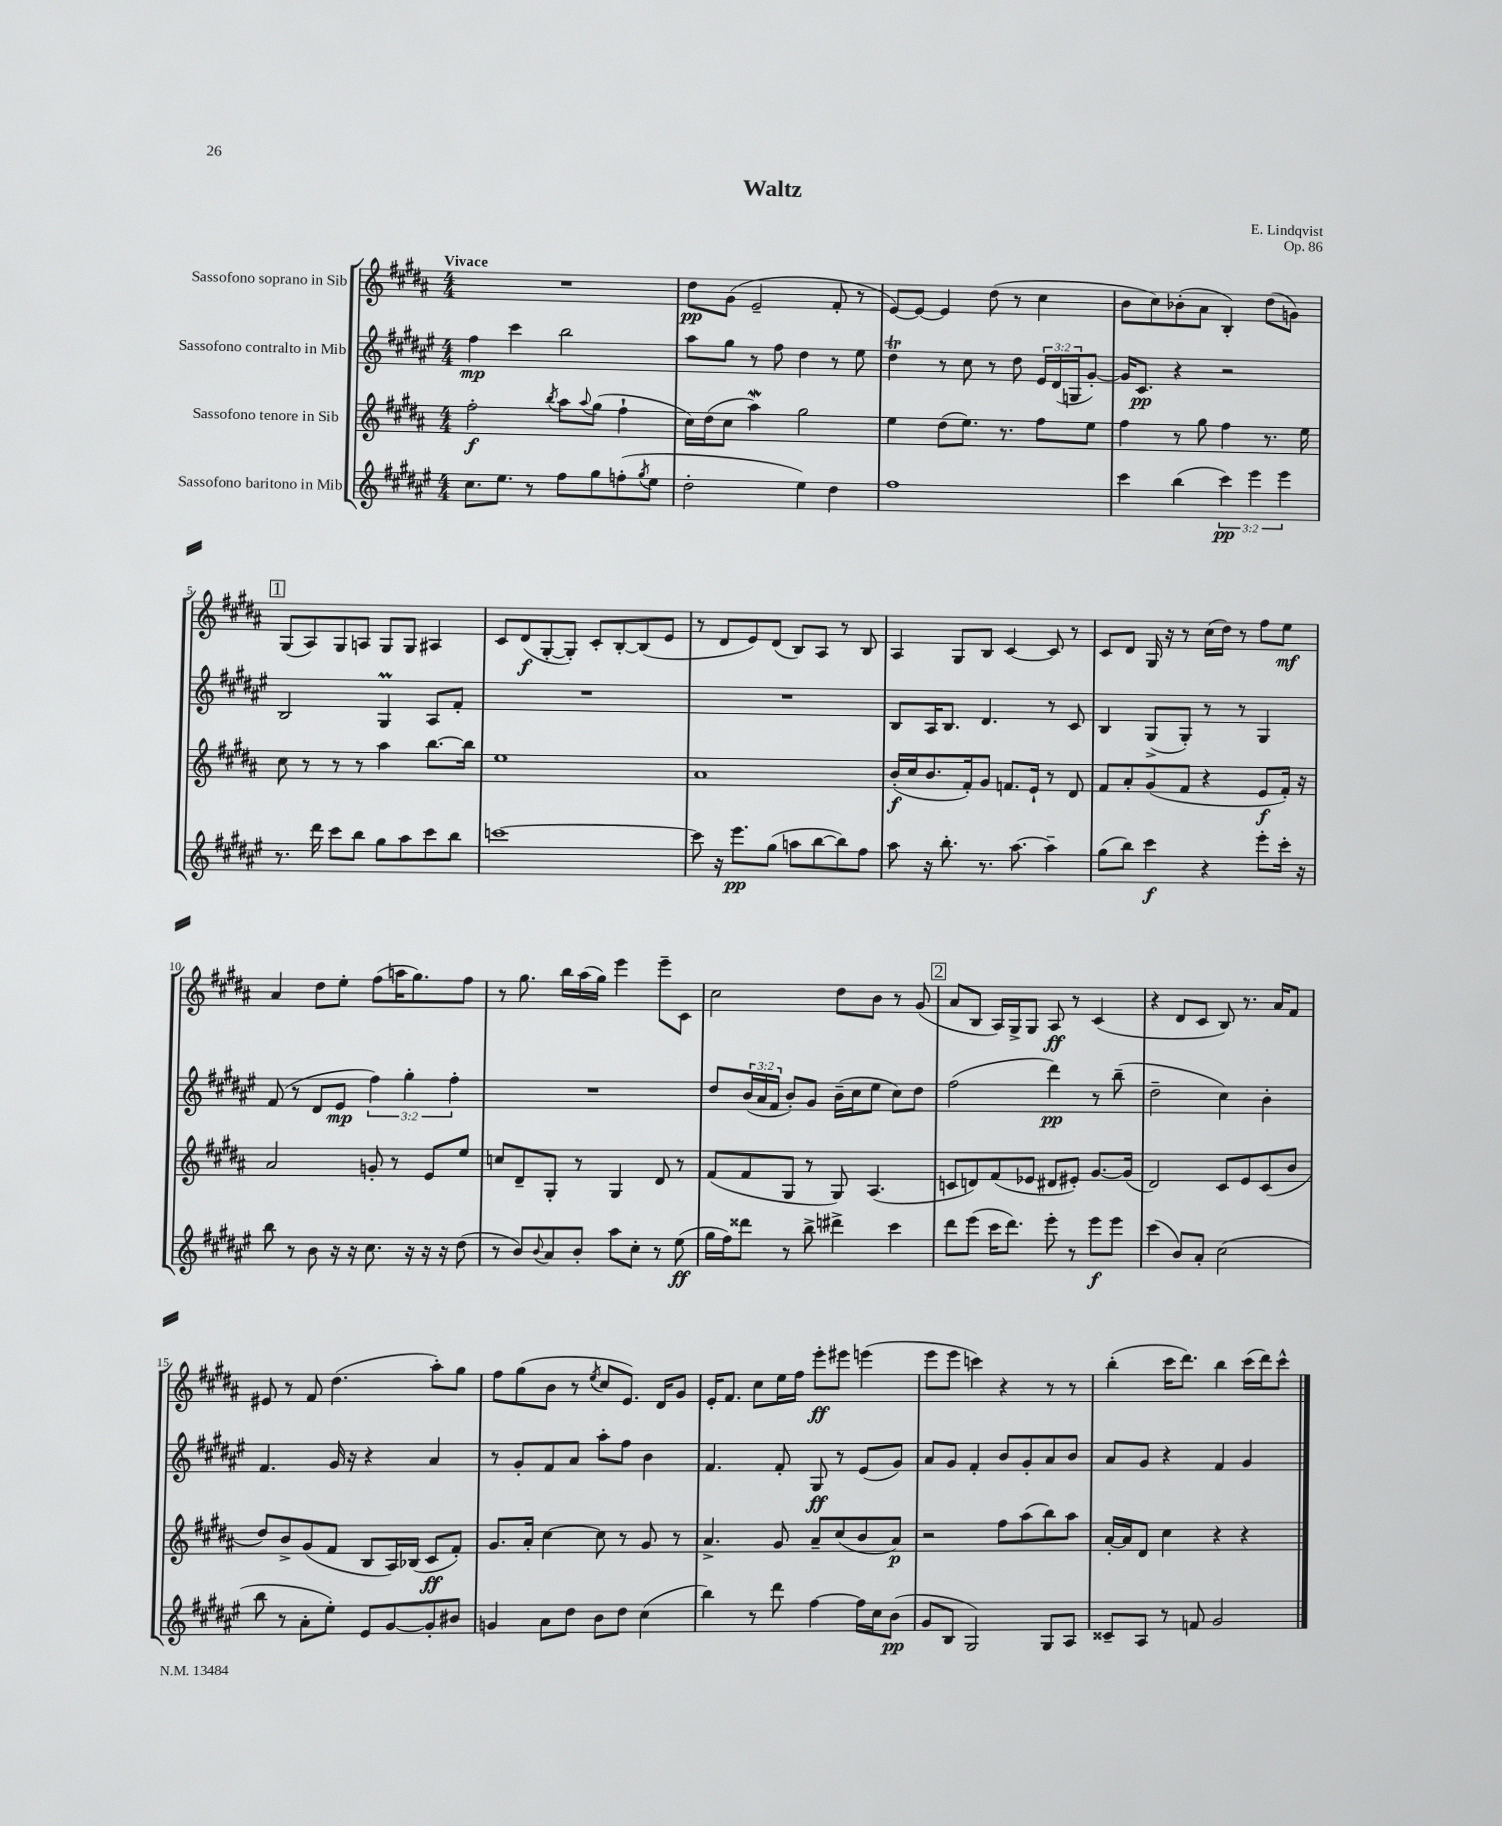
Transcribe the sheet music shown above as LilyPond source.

\header { title = "Waltz" composer = "E. Lindqvist" opus = "Op. 86" }
<<
\new StaffGroup <<
\new Staff = "s0" \with { instrumentName = "Sassofono soprano in Sib" } {
    \clef treble \key b \major \numericTimeSignature \time 4/4 \tempo "Vivace"
    R1 |
    dis''8\pp gis'8( e'2-- fis'8-. r8 |
    e'8~) e'8~ e'4 dis''8( r8 cis''4 |
    b'8 cis''8) bes'8-.( ais'8 b4-.) dis''8( g'8) |
    \mark \markup { \box "1" } gis8( ais8) gis8 a8 gis8 gis8 ais4 |
    cis'8 dis'8\f( gis8~-. gis8-.) cis'8-. b8~-. b8( e'8 |
    r8 dis'8 e'8) dis'8( b8) ais8 r8 b8 |
    ais4 gis8 b8 cis'4~ cis'8 r8 |
    cis'8 dis'8 gis16 r16 r8 cis''16( dis''16) r8 fis''8 e''8\mf |
    ais'4 dis''8 e''8-. fis''8( a''16 gis''8.) fis''8 |
    r8 gis''8. b''16 ais''16( gis''16) e'''4 e'''8-- cis'8 |
    cis''2 dis''8 b'8 r8 gis'8( |
    \mark \markup { \box "2" } ais'8 b8 ais16) gis16-> gis8 ais8\ff r8 cis'4( |
    r4 dis'8 cis'8 b8) r8. ais'16 fis'8 |
    eis'8 r8 fis'8 dis''4.( ais''8-.) gis''8 |
    fis''8 gis''8( b'8 r8 \acciaccatura { e''8 } cis''8 e'8.) dis'16 gis'8 |
    e'16-. fis'8. cis''8 e''16 fis''16 e'''8-.\ff eis'''8 e'''4( |
    e'''8 e'''8 c'''4) r4 r8 r8 |
    b''4-.( cis'''16 dis'''8.) b''4 cis'''16( dis'''16) cis'''8-^ \bar "|." |
}
\new Staff = "s1" \with { instrumentName = "Sassofono contralto in Mib" } {
    \clef treble \key fis \major \numericTimeSignature \time 4/4 \override Staff.TupletNumber.text = #tuplet-number::calc-fraction-text
    fis''4\mp cis'''4 b''2 |
    ais''8 gis''8 r8 fis''8 dis''4 r8 eis''8 |
    dis''4\trill r8 cis''8 r8 dis''8 \tuplet 3/2 { eis'16 dis'16( g16 } gis'8~-.) |
    gis'16 cis'8.\pp r4 r2 |
    \mark \markup { \box "1" } b2 gis4\prall ais8 fis'8-. |
    R1 |
    R1 |
    b8 ais16 b8. dis'4. r8 cis'8 |
    b4 gis8->( gis8-.) r8 r8 gis4 |
    fis'8( r8 dis'8 eis'8\mp \tuplet 3/2 { fis''4) gis''4-. fis''4-. } |
    R1 |
    dis''8 \tuplet 3/2 { b'16( ais'16 fis'16 } b'8-.) gis'8 b'16--( cis''16 eis''8 cis''8) dis''8 |
    \mark \markup { \box "2" } fis''2( dis'''4\pp) r8 b''8--( |
    dis''2-- cis''4) b'4-. |
    fis'4. gis'16 r16 r4 ais'4 |
    r8 gis'8-. fis'8 ais'8 ais''8-. fis''8 b'4 |
    fis'4. fis'8-. gis8\ff r8 eis'8( gis'8) |
    ais'8 gis'8 fis'4-. b'8 gis'8-. ais'8 b'8 |
    ais'8 gis'8 r4 fis'4 gis'4 \bar "|." |
}
\new Staff = "s2" \with { instrumentName = "Sassofono tenore in Sib" } {
    \clef treble \key b \major \numericTimeSignature \time 4/4
    fis''2-.\f \acciaccatura { b''8 } ais''8 \appoggiatura { ais''8 } gis''8( fis''4-! |
    cis''16) dis''16( cis''8 ais''4\mordent) gis''2 |
    e''4 dis''8( e''8.) r8. fis''8 e''8 |
    fis''4 r8 gis''8 fis''4 r8. e''16 |
    \mark \markup { \box "1" } cis''8 r8 r8 r8 ais''4 b''8.~ b''16 |
    e''1 |
    ais'1 |
    b'16-.\f( cis''16 b'8. fis'16-.) gis'8 f'8. e'16-! r8 dis'8 |
    fis'8 ais'8-. gis'8( fis'8 r4 e'8\f fis'16-.) r16 |
    ais'2 g'8-. r8 e'8 e''8 |
    c''8 dis'8-- gis8-. r8 gis4 dis'8 r8 |
    fis'8( fis'8 gis8 r8 gis8) ais4.( |
    \mark \markup { \box "2" } c'8 d'8) fis'8( ees'8 dis'8 eis'8-.) gis'8.~ gis'16( |
    dis'2) cis'8 e'8 cis'8( b'8 |
    dis''8) b'8-> gis'8( fis'8 b8 ais16) bes16( cis'8\ff fis'8-.) |
    gis'8. ais'16-. cis''4~ cis''8 r8 gis'8 r8 |
    ais'4.-> gis'8 ais'8-- cis''8( b'8 ais'8\p) |
    r2 fis''8 ais''8( b''8) ais''8 |
    ais'16~-. ais'16 dis'8 cis''4 r4 r4 \bar "|." |
}
\new Staff = "s3" \with { instrumentName = "Sassofono baritono in Mib" } {
    \clef treble \key fis \major \numericTimeSignature \time 4/4 \override Staff.TupletNumber.text = #tuplet-number::calc-fraction-text
    cis''8. eis''8. r8 fis''8 gis''8 f''8-.( \acciaccatura { gis''8 } eis''8 |
    dis''2-. eis''4) dis''4 |
    fis''1 |
    cis'''4 b''4( \tuplet 3/2 { cis'''4\pp) eis'''4 eis'''4 } |
    \mark \markup { \box "1" } r8. dis'''16 cis'''8 b''8 gis''8 ais''8 cis'''8 b''8 |
    c'''1~ |
    c'''8 r16 eis'''8.\pp gis''8( a''8 b''8~ b''8) fis''8 |
    ais''8 r16 b''8.-. r8. ais''8.~ ais''4-- |
    gis''8( b''8) cis'''4\f r4 eis'''8-. cis'''16-. r16 |
    b''8 r8 b'8 r16 r16 cis''8. r16 r16 r16 dis''8( |
    r8 b'8) \appoggiatura { b'8 } ais'8 b'8-. ais''8 cis''8-. r8 eis''8\ff( |
    gis''16 fis''16) disis'''8 r8 b''8-> dis'''4-> cis'''4 |
    \mark \markup { \box "2" } dis'''8 eis'''8( cis'''16 dis'''8.) eis'''8-. r8 eis'''8\f eis'''8 |
    cis'''4( b'8) ais'8-. cis''2( |
    b''8 r8 ais'8-. eis''8-.) eis'8 gis'8~ gis'8-. bis'8 |
    g'4 ais'8 dis''8 b'8 dis''8 cis''4( |
    b''4) r8 dis'''8 fis''4~ fis''16 cis''16 b'8\pp( |
    gis'8 b8 gis2) gis8 ais8 |
    cisis'8-- ais8 r8 f'8 gis'2 \bar "|." |
}
>>
>>
